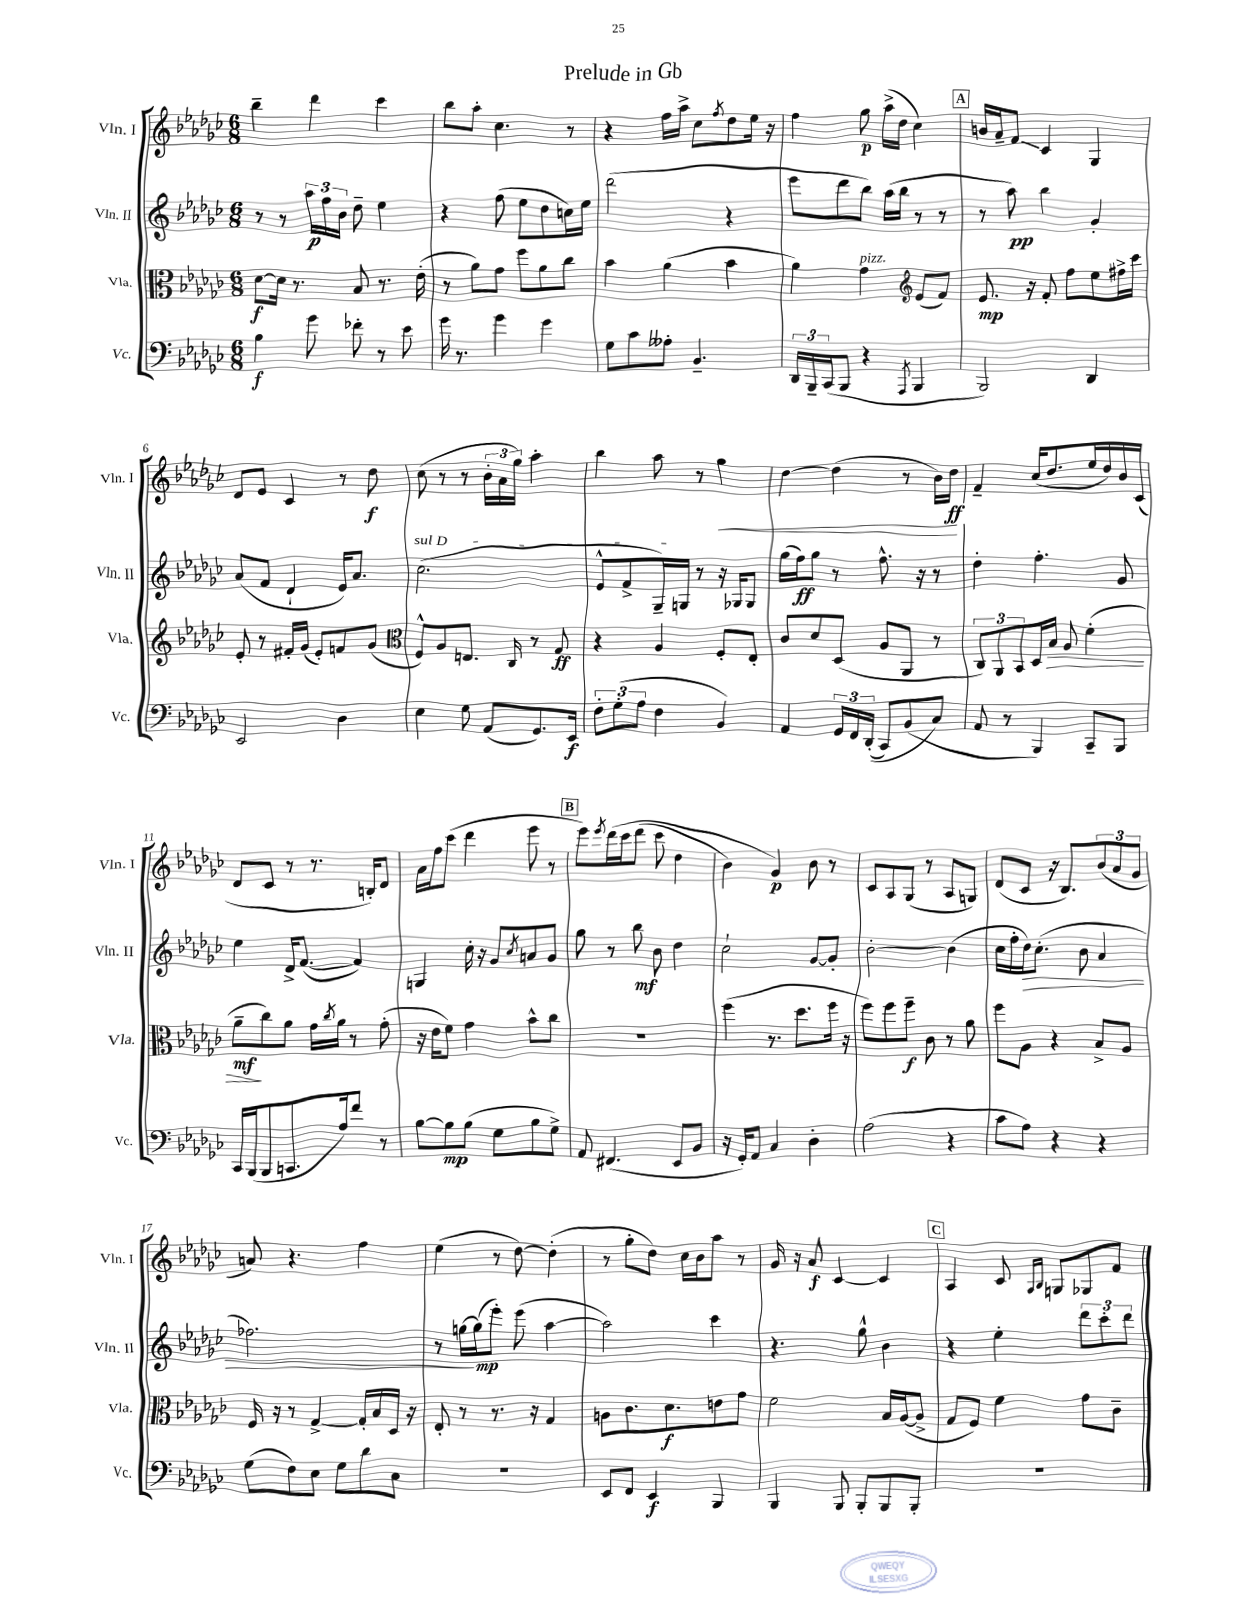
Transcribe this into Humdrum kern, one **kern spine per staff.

**kern	**kern	**kern	**kern
*staff4	*staff3	*staff2	*staff1
*clefF4	*clefC3	*clefG2	*clefG2
*k[b-e-a-d-g-c-]	*k[b-e-a-d-g-c-]	*k[b-e-a-d-g-c-]	*k[b-e-a-d-g-c-]
*M6/8	*M6/8	*M6/8	*M6/8
4B-	[8d-	8r	4bb-~
.	16d-]	8r	.
.	8.r	.	.
8g-	.	24aa-	4ddd-
.	.	24ff	.
.	.	24b-	.
8f-'	8B-	8dd-~	.
8r	8.r	4ee-	4ccc-
8e-	.	.	.
.	(16e-'	.	.
=	=	=	=
16g-	8r	4r	8bb-
8.r	.	.	.
.	8a-)	.	8aa-'
4g-	8g-	(8ff	4.cc-
.	8ff	8ee-	.
4g-	8a-	8dd-	.
.	8cc-	16cc)	8r
.	.	16ee-	.
=	=	=	=
8G-	4b-	(2ddd-	4r
8c-	.	.	.
8A--'	(4a-	.	16ff
.	.	.	16aa-^
4.BB-~	.	.	8cc-
.	.	.	8qff
.	4b-	4r	8dd-
.	.	.	16ee-
.	.	.	16r
=	=	=	=
24DD-	4a-)	8eee-	4ff
24BBB-~	.	.	.
(24CC-	.	.	.
8BBB-	.	8ddd-	.
4r	4g-	8bb-)	8gg-
.	.	(16aa-	(16aa-^
.	.	16bb-	16dd-
*	*clefG2	*	*
8qAAA-	.	.	.
4BBB-	(8e-	8r	4cc-)
.	8f)	8r	.
=	=	=	=
2BBB-)	8.e-	8r	16b
.	.	.	16a-~
.	.	8aa-)	8f
.	16r	.	.
.	8f'	4bb-	4c-
.	8ff	.	.
4DD-	8ee-	4g-'	4G-
.	16ff#^	.	.
.	16ccc-	.	.
=	=	=	=
2EE-	8e-'	(8a-	8d-
.	8r	8f	8e-
.	16f#'	4d-`	4c-
.	(16g-	.	.
.	8e-')	.	.
4D-	8f	16e-)	8r
.	.	8.a-	.
.	(8g-	.	8dd-
=	=	=	=
*	*clefC3	*	*
4E-	8F^^)	(2.cc-	(8cc-
.	8A-	.	8r
8G-	8.E	.	8r
(8AA-	.	.	24b-'
.	.	.	24a-
.	16C-	.	.
.	.	.	24gg-)
8.GG-)	8r	.	4aa-'
.	8G-	.	.
16EE-	.	.	.
=	=	=	=
12F'	4r	8e-^^	4bb-
(12G-'	.	.	.
.	.	8f^	.
12A-	.	.	.
4F	4A-	16G-~)	8aa-
.	.	16G	.
.	.	8r	8r
4BB-)	8F'	16r	4gg-
.	.	16G-	.
.	8E-'	8G-	.
=	=	=	=
4AA-	8c-	(16gg-	[4dd-
.	.	16ff)	.
.	8d-	8gg-	.
24GG-	(8D-	8r	(4dd-]
24FF	.	.	.
&((24DD-'	.	.	.
8CC-)	8A-	8.ff^^	.
(8BB-	8AA-	.	8r
.	.	16r	.
8C-&)	8r	8r	16b-)
.	.	.	16dd-
=	=	=	=
8AA-	12C-)	4dd-'	4f~
.	12AA-	.	.
8r	.	.	.
.	12BB-	.	.
4BBB-)	16D-	4.ff'	(16cc-
.	16B-	.	8.dd-
.	8A-	.	.
8CC-~	(4f'	.	16ee-
.	.	.	16dd-)
8BBB-	.	8g-	16b-
.	.	.	(16c-
=	=	=	=
16CC-	8a-~	4ee-	8d-
(16BBB-	.	.	.
8BBB-	8cc-)	.	8c-
8.CC	8a-	16d-^	8r
.	.	([8.f	.
.	16g-	.	8.r
.	8qcc-	.	.
16A-)	16a-	.	.
8f	8r	4f])	.
.	.	.	16B')
8r	(8g-'	.	8d-
=	=	=	=
[8B-	16r	4G	16a-
.	16e-	.	16ff
8B-]	8f)	.	(8ccc-
(8B-	4g-	16cc-'	4ddd-
.	.	16r	.
8G-	.	8g-	.
.	.	8qcc-	.
8B-	8b-^^	8a	8eee-
8G-^)	8cc-	8g-	8r
=	=	=	=
8AA-	2.r	8gg-	8eee-)
.	.	.	8qeee-
(4.FF#	.	8r	&(16ddd-
.	.	.	16ccc-
.	.	8bb-	(8ddd-
.	.	8b-	8ccc-
8EE-	.	4dd-	4dd-
8BB-	.	.	.
=	=	=	=
16r	(4ff	2cc-`	4b-)
16GG-')	.	.	.
8AA-	.	.	.
4C-	8.r	.	4g-&)
.	8.dd-	.	.
4D-'	.	[8g-	8b-
.	16ff	8g-']	8r
.	16r	.	.
=	=	=	=
(2A-	8ff)	[2b-'	8c-
.	8ff	.	8A-
.	8ff~	.	(8G-
.	8c-	.	8r
4r	8r	(4b-]	8A-
.	8a-	.	8G)
=	=	=	=
8c-	8ff	16cc-	(8d-
.	.	16ff'	.
8A-)	8A-	16dd-)	8c-
.	.	(8.cc-'	.
4r	4r	.	16r
.	.	.	8.B-)
.	.	8b-	.
4r	8B-^	4a-	(12b-
.	.	.	12a-
.	8A-	.	.
.	.	.	12g-
=	=	=	=
(8G-	16F	2.ff-)	8a)
.	16r	.	.
8F)	8r	.	4.r
8E-	[4G-^	.	.
8G-	.	.	.
8d-	16G-']	.	4ff
.	16B-	.	.
8C-	16D-	.	.
.	16r	.	.
=	=	=	=
2.r	8E-'	8r	(4ee-
.	8r	[16gg	.
.	.	(16gg]	.
.	8.r	8eee-')	8r
.	.	(8eee-	[8dd-)
.	16r	.	.
.	4G-	[4aa-	(4dd-']
=	=	=	=
8EE-	8A	2aa-])	8r
8FF	8.c-	.	8gg-'
4EE-	.	.	8dd-)
.	8.d-	.	.
.	.	.	16cc-
.	.	.	16b-
4BBB-	8e	4ccc-	8aa-
.	8g-	.	8r
=	=	=	=
4BBB-	2f	4.r	16g-
.	.	.	16r
.	.	.	8a-
8BBB-	.	.	[4c-
8BBB-'	.	8gg-^^	.
8BBB-	16B-	4b-	4c-]
.	([16A-	.	.
8BBB-'	8A-^]	.	.
=	=	=	=
2.r	8G-	4r	4A-
.	8F)	.	.
.	4f	4ee-'	8c-
.	.	.	16qqA-
.	.	.	16qqB-
.	.	.	8G
.	8g-	12ddd-	8G-
.	.	12ccc-'	.
.	8c-~	.	8f
.	.	12ddd-	.
==	==	==	==
*-	*-	*-	*-
